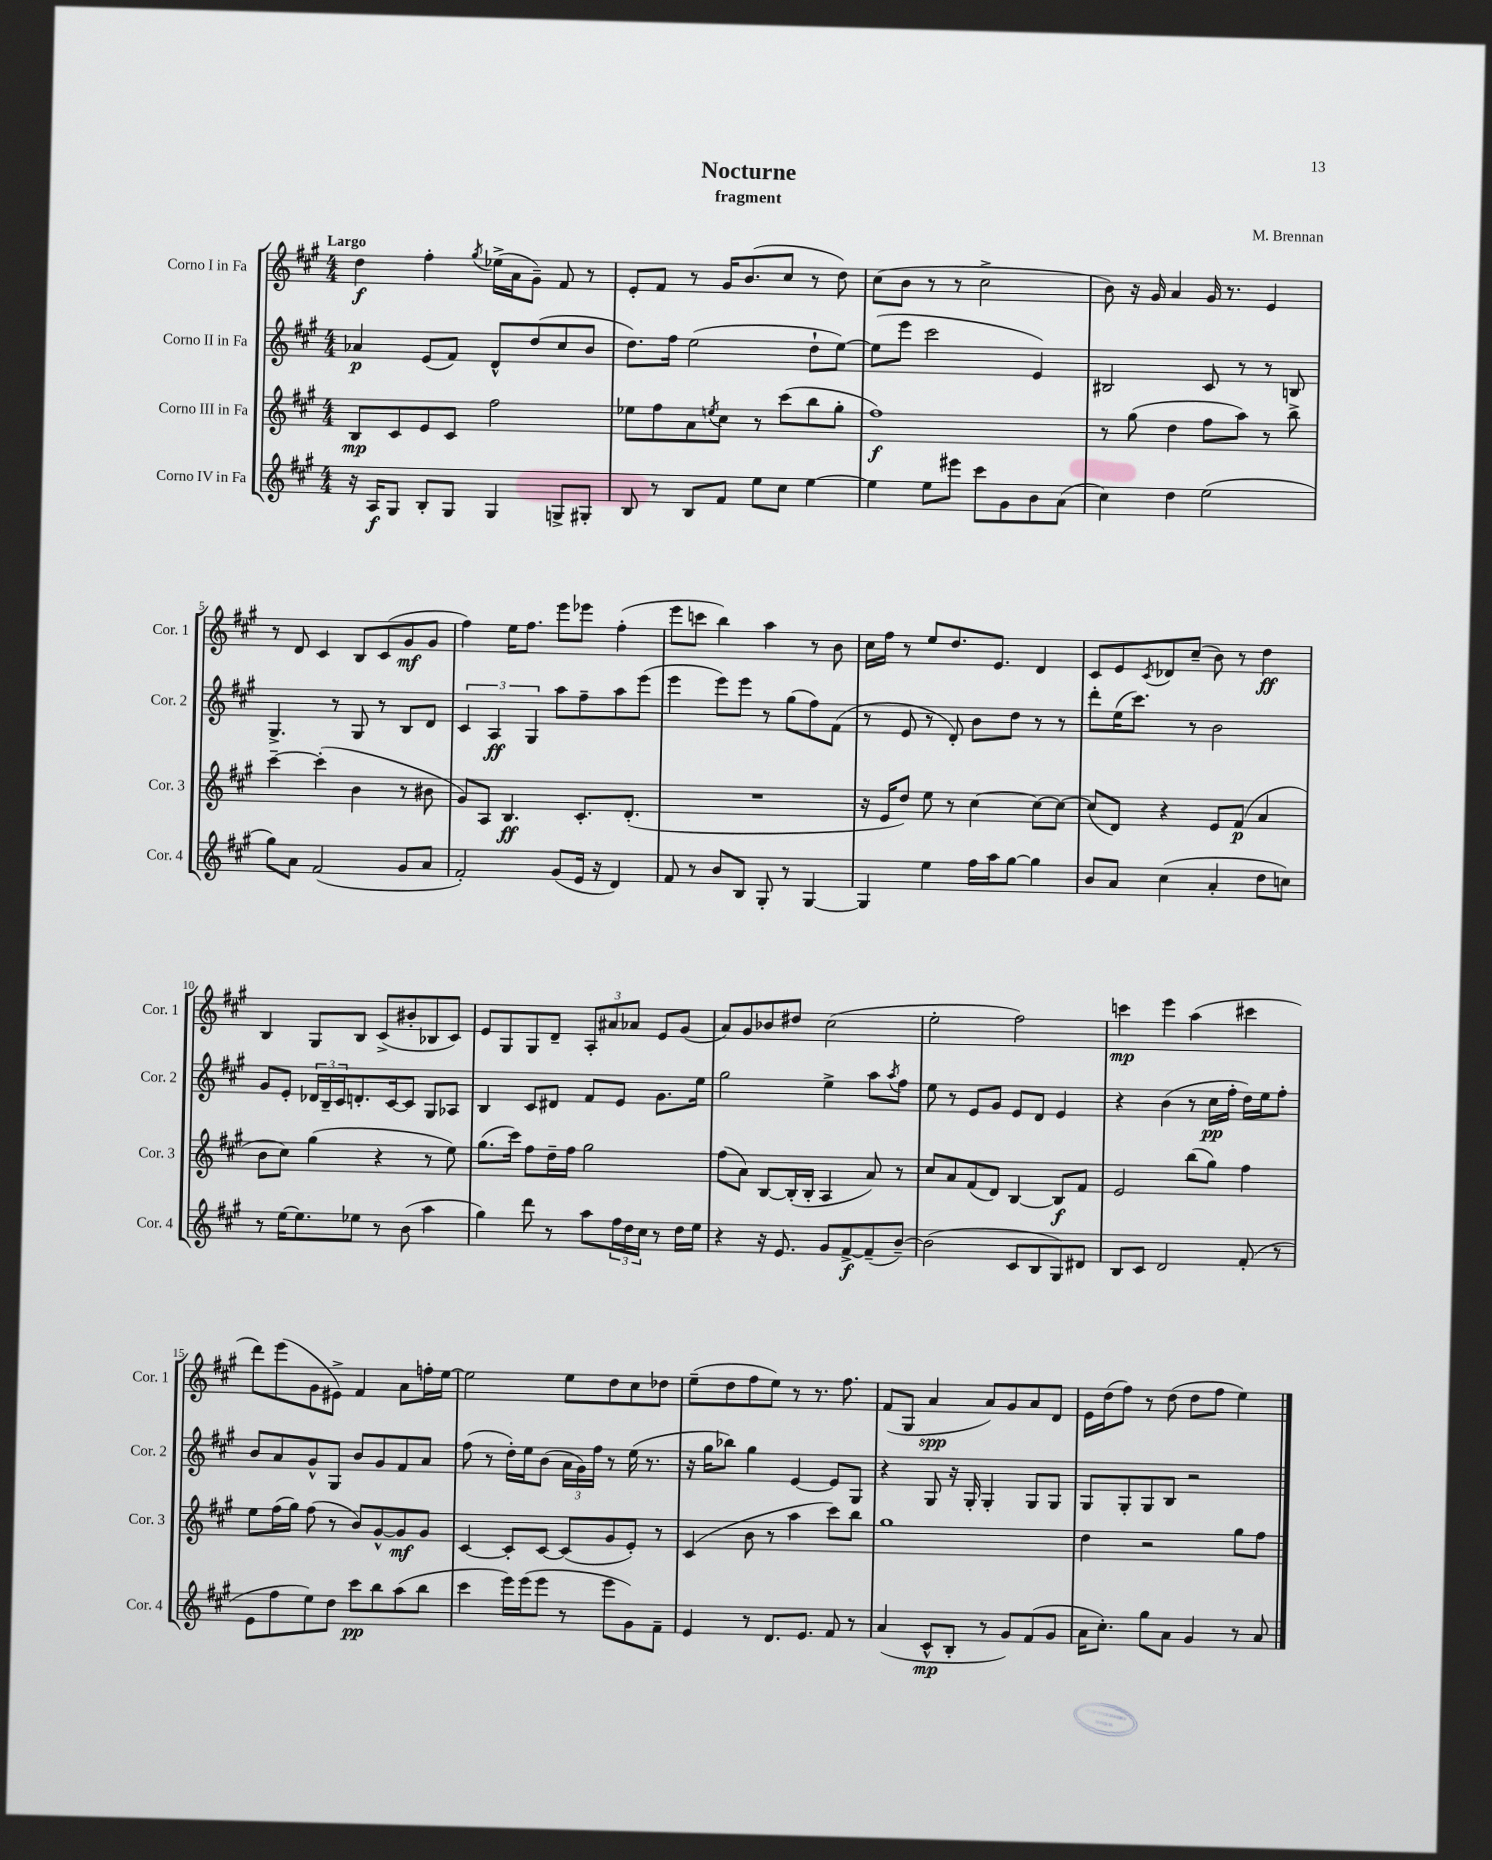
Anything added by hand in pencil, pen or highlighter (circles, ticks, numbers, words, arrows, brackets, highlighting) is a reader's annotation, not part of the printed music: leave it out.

**kern	**kern	**kern	**kern
*staff4	*staff3	*staff2	*staff1
*clefG2	*clefG2	*clefG2	*clefG2
*k[f#c#g#]	*k[f#c#g#]	*k[f#c#g#]	*k[f#c#g#]
*M4/4	*M4/4	*M4/4	*M4/4
16r	8B	4a-	4dd
16A	.	.	.
8G#	8c#	.	.
8B'	8e	(8e	4ff#'
8G#	8c#	8f#)	.
.	.	.	8qgg#
4G#	2ff#	8d^^	(16ee-^
.	.	.	16a
.	.	(8dd	8g#~)
8G^	.	8cc#	8f#
8G#'	.	8b	8r
=	=	=	=
8B	8ee-	8.dd)	8e'
8r	8ff#	.	8f#
.	.	16ff#	.
8B	8a	(2ee	8r
.	8qee	.	.
8f#	8cc#	.	16g#
.	.	.	(8.b
8ee	8r	.	.
8cc#	(8ccc#	.	8cc#
[4ee	8bb	8dd`	8r
.	8gg#'	[8ee)	8dd)
=	=	=	=
4ee]	1ff#)	(8ee]	(8cc#
.	.	8eee	8b
8ee	.	2ccc#	8r
8eee#	.	.	8r
8ccc#	.	.	2cc#^
8g#	.	.	.
8b	.	4e)	.
(8a	.	.	.
=	=	=	=
4cc#)	8r	2B#	8b)
.	(8gg#	.	16r
.	.	.	16g#
4dd	4dd	.	4a
(2ee	8ff#	8c#	16g#
.	.	.	8.r
.	8aa)	8r	.
.	8r	8r	4e
.	8bb^	8B	.
=	=	=	=
8gg#)	[4ccc#~	4.G#^	8r
8a	.	.	8d
(2f#	(4ccc#']	.	4c#
.	.	8r	.
.	4b	8G#	8B
.	.	8r	(8c#
8g#	8r	8B	8g#
8a	8b#	8d	8g#
=	=	=	=
2f#')	8g#)	6c#	4ff#)
.	8A	.	.
.	.	6A	.
.	4.B	.	16ee
.	.	.	8.ff#
.	.	6G#	.
(8g#	.	8aa	8eee
16e	8.c#'	8ff#~	8eee-
16r	.	.	.
4d)	.	8aa	(4ff#'
.	(8.d'	.	.
.	.	(8eee	.
=	=	=	=
8f#	1r	4eee	8eee
8r	.	.	8ccc
8b	.	8eee)	4bb)
8B	.	8eee	.
8G#'	.	8r	4aa
8r	.	(8gg#	.
[4G#	.	8ff#)	8r
.	.	(8f#	8b
=	=	=	=
4G#]	16r	8r	16cc#
.	16e	.	16ff#
.	8dd)	8e	8r
4ee	8ee	8r	8ee
.	8r	8d')	8.dd
16ff#	[4cc#	8b	.
16aa	.	.	8.e
[8gg#	.	8dd	.
4gg#]	8cc#_	8r	4d
.	8cc#_	8r	.
=	=	=	=
8b	(8cc#]	8ddd'	8c#
8a	8d)	(16ee	8e
.	.	8.ccc#)	.
.	.	.	8qc#
(4cc#	4r	.	8d-
.	.	8r	(8cc#~
4a'	8e	2b	8b)
.	(8f#	.	8r
8dd	4a	.	4dd
8cc)	.	.	.
=	=	=	=
8r	8b	8g#	4B
[16ee	8cc#)	8e'	.
8.ee]	.	.	.
.	(4gg#	24d-	8G#
.	.	24B~	.
.	.	24c#	.
8ee-	.	8.d'	8B
8r	4r	.	(8c#^
.	.	[16c#	.
(8b	.	8c#]	8b#'
4aa	8r	8G#	8B-
.	8ee)	8A-	8c#)
=	=	=	=
4gg#)	(8.gg#	4B	8e
.	.	.	8G#
.	16ccc#)	.	.
8ddd	8ff#	8c#	8G#
8r	16dd~	8d#	8d~
.	16ff#	.	.
8aa	2gg#	8f#	12A'
.	.	.	12a#
24ff#	.	8e	.
24dd	.	.	12a-
24cc#	.	.	.
8r	.	8.g#	8e
16dd	.	.	(8g#
16ee	.	16ee	.
=	=	=	=
4r	(8ff#	2gg#	8a)
.	8a)	.	8g#
16r	[8B	.	8b-
8.e	.	.	.
.	(16B']	.	8dd#
.	16B'	.	.
8g#	4A	4ee^	(2cc#
[8f#^	.	.	.
(8f#~]	8a)	8aa	.
.	.	8qaa	.
[8b~)	8r	8ff#	.
=	=	=	=
(2b]	8cc#	8ee	2ee'
.	8a	8r	.
.	(8f#	8e	.
.	8d)	8g#	.
8c#	[4B	8e	2ff#)
8B	.	8d	.
8G#)	8B]	4e	.
8d#	8f#	.	.
=	=	=	=
8B	2e	4r	4ccc
8c#	.	.	.
2d	.	(4b	4eee
.	(8bb	8r	(4aa
.	8gg#)	16cc#	.
.	.	16ff#'	.
(8f#'	4ff#	16dd)	4ccc#
.	.	16ee	.
8r	.	8ff#'	.
=	=	=	=
8e	8ee	8b	8ddd)
8ff#	(16ff#	8a	(8eee
.	16gg#)	.	.
8ee)	(8ff#	8g#^^	8g#
8dd	8r	8G#	8e#^)
8ccc#	8b)	8b	4f#
8bb	[8g#^^	8g#	.
(8aa	8g#]	8f#	8a
8bb	8g#	8a	16ff'
.	.	.	[16ee
=	=	=	=
4ccc#	[4c#	(8ff#	2ee]
.	.	8r	.
16eee)	8c#']	16dd')	.
(16eee	.	16ee	.
8eee	[8c#	(8b	.
8r	(8c#]	24a	8ee
.	.	24g#)	.
.	.	24ff#	.
8eee	8g#	8r	8dd
8g#)	8e')	(16ee	8cc#
.	.	8.r	.
8f#~	8r	.	8dd-
=	=	=	=
4e	(4c#	16r	(8ee~
.	.	16gg#	.
.	.	8bb-)	8dd
8r	8b	4gg#	8ff#
8.d	8r	.	8ee)
.	4aa	[4e	8r
8.e	.	.	.
.	.	.	8.r
8f#	8ccc#)	8e]	.
.	.	.	8.ff#
8r	8bb	8G#	.
=	=	=	=
(4a	1gg#	4r	(8f#
.	.	.	8G#
8c#^^	.	8G#	4a
8B'	.	16r	.
.	.	16G#'	.
8r	.	4G#'	8a)
8g#)	.	.	8g#
(8f#	.	8G#	8a
8g#	.	8G#	8d
=	=	=	=
16a	4dd	8G#	16e
8.cc#')	.	.	(16dd
.	.	8G#'	8ff#)
8gg#	2r	8G#	8r
8a	.	8B	(8dd
4g#	.	2r	8dd
.	.	.	8ff#
8r	8gg#	.	4ee)
8a	8ff#	.	.
==	==	==	==
*-	*-	*-	*-
